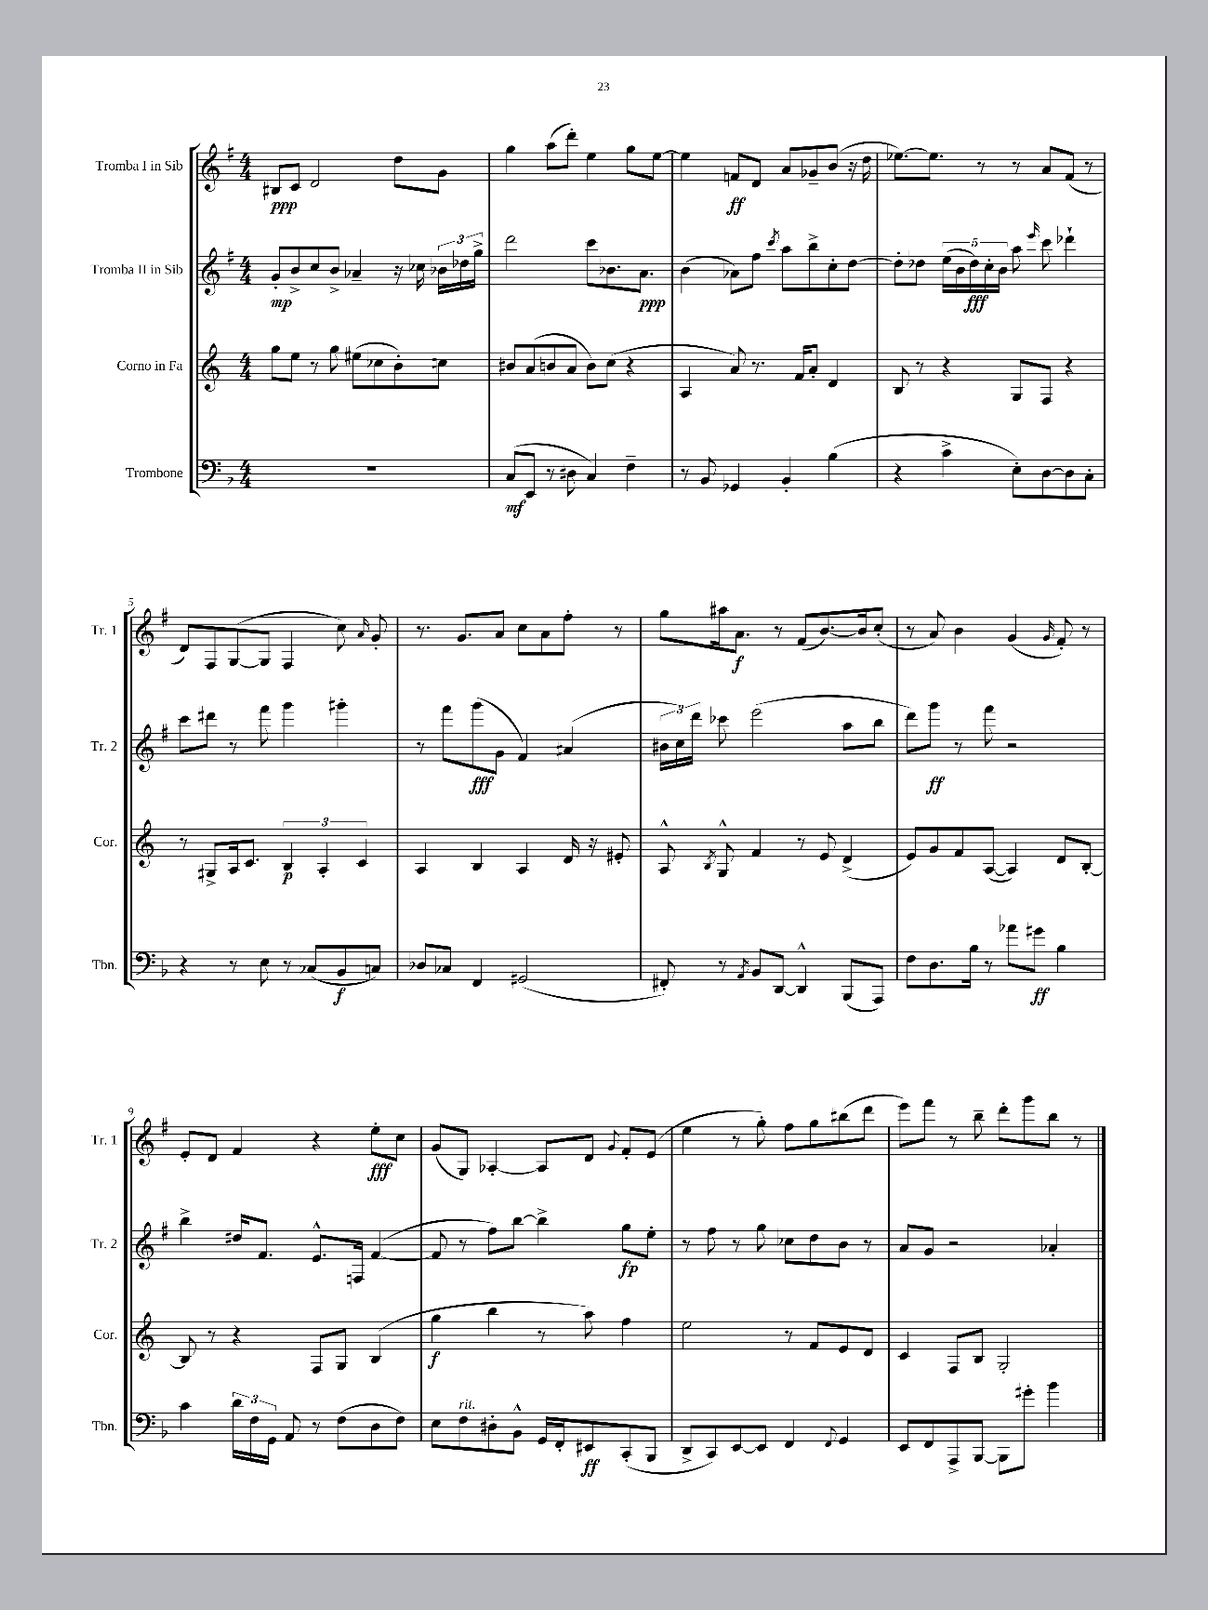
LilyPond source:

<<
\new StaffGroup <<
\new Staff = "s0" \with { instrumentName = "Tromba I in Sib" shortInstrumentName = "Tr. 1" } {
    \clef treble \key g \major \numericTimeSignature \time 4/4
    \autoBeamOff bis8[\ppp c'8] d'2 d''8[ g'8] |
    g''4 a''8[( d'''8]-.) e''4 g''8[ e''8]~ |
    e''4 f'8[\ff d'8] a'8[ ges'8-- b'8]( r16 d''16 |
    ees''8.[~) ees''8.] r8 r8 a'8[ fis'8]( r8 |
    d'8[) fis8 g8~( g8] fis4 c''8) \grace { a'16 } g'8-. |
    r8. g'8.[ a'8] c''8[ a'8 fis''8]-. r8 |
    g''8[ ais''16 a'8.]\f r8 fis'8[( b'8.~) b'16 c''8]-.( |
    r8 a'8) b'4 g'4( \grace { g'16 } fis'8-.) r8 |
    e'8[-. d'8] fis'4 r4 e''8[-.\fff c''8] |
    g'8[( g8]) aes4~-. aes8[ d'8] \appoggiatura { g'8 } fis'8[-. e'8]( |
    e''4 r8 g''8-.) fis''8[ g''8 bis''8( d'''8] |
    e'''8[) fis'''8] r8 b''8-- d'''8[-. g'''8 b''8] r8 \bar "|." |
}
\new Staff = "s1" \with { instrumentName = "Tromba II in Sib" shortInstrumentName = "Tr. 2" } {
    \clef treble \key g \major \numericTimeSignature \time 4/4
    \autoBeamOff g'8[-.\mp b'8-> c''8 b'8]-> aes'4-- r16 ces''16 \tuplet 3/2 { bes'16[ des''16 g''16]-> } |
    d'''2 c'''8[ bes'8. a'8.]\ppp |
    b'4( aes'8[) fis''8] \acciaccatura { c'''8 } a''8[ b''8-> c''8-. d''8]~ |
    d''8[-. des''8] \tuplet 5/4 { e''16[( b'16 des''16\fff) c''16-. b'16] } a''8 \grace { e'''16 } c'''8 des'''4-! |
    c'''8[ dis'''8] r8 fis'''8 g'''4 gis'''4-. |
    r8 fis'''8[ g'''8\fff( g'8] fis'4) ais'4( |
    \tuplet 3/2 { bis'16[ c''16) d'''16] } ces'''8 e'''2( a''8[ b''8] |
    d'''8[) g'''8]\ff r8 fis'''8 r2 |
    b''4-> dis''16[ fis'8.] e'8.[-^ f16] fis'4~( |
    fis'8 r8 fis''8[) b''8]~ b''4-> g''8[\fp e''8]-. |
    r8 fis''8 r8 g''8 ces''8[ d''8 b'8] r8 |
    a'8[ g'8] r2 aes'4-. \bar "|." |
}
\new Staff = "s2" \with { instrumentName = "Corno in Fa" shortInstrumentName = "Cor." } {
    \clef treble \key c \major \numericTimeSignature \time 4/4
    \autoBeamOff g''8[ e''8] r8 g''8 eis''8[( ces''8 b'8-.) c''8] |
    bis'8[ a'8( b'8 a'8] b'8[) c''8]( r4 |
    a4 a'8) r8. f'16[ a'8]-. d'4 |
    b8 r8 r4 g8[ f8] r4 |
    r8 gis8[-> a16 c'8.] \tuplet 3/2 { b4\p a4-. c'4 } |
    a4 b4 a4 d'16 r16 eis'8-. |
    a8-^ \acciaccatura { b8 } g8-^ f'4 r8 e'8 d'4->( |
    e'8[) g'8 f'8 a8]~( a4) d'8[ b8]~-. |
    b8 r8 r4 f8[ g8] b4( |
    g''4\f b''4 r8 a''8) f''4 |
    e''2 r8 f'8[ e'8 d'8] |
    c'4 f8[ b8] g2-. \bar "|." |
}
\new Staff = "s3" \with { instrumentName = "Trombone" shortInstrumentName = "Tbn." } {
    \clef bass \key f \major \numericTimeSignature \time 4/4
    \autoBeamOff R1 |
    c8[\mf( e,8] r8 dis8 c4) f4-- |
    r8 bes,8 ges,4 bes,4-. bes4( |
    r4 c'4-> e8[-.) d8~ d8 c8]-. |
    r4 r8 e8 r8 ces8[( bes,8\f c8]) |
    des8[ ces8] f,4 gis,2( |
    fis,8-.) r8 \acciaccatura { a,8 } bes,8[ d,8]~ d,4-^ bes,,8[( a,,8]) |
    f8[ d8. bes16] r8 aes'8[ gis'8]\ff bes4 |
    c'4 \tuplet 3/2 { d'16[ f16 g,16] } a,8 r8 f8[( d8 f8]) |
    e8[ f8^\markup { \italic "rit." } dis8-. bes,8]-^ g,16[ f,16-. eis,8\ff c,8-.( bes,,8] |
    d,8[-> c,8) e,8~ e,8] f,4 \appoggiatura { f,8 } g,4 |
    e,8[ f,8 a,,8-> bes,,8]~ bes,,8[ gis'8]-. bes'4 \bar "|." |
}
>>
>>
